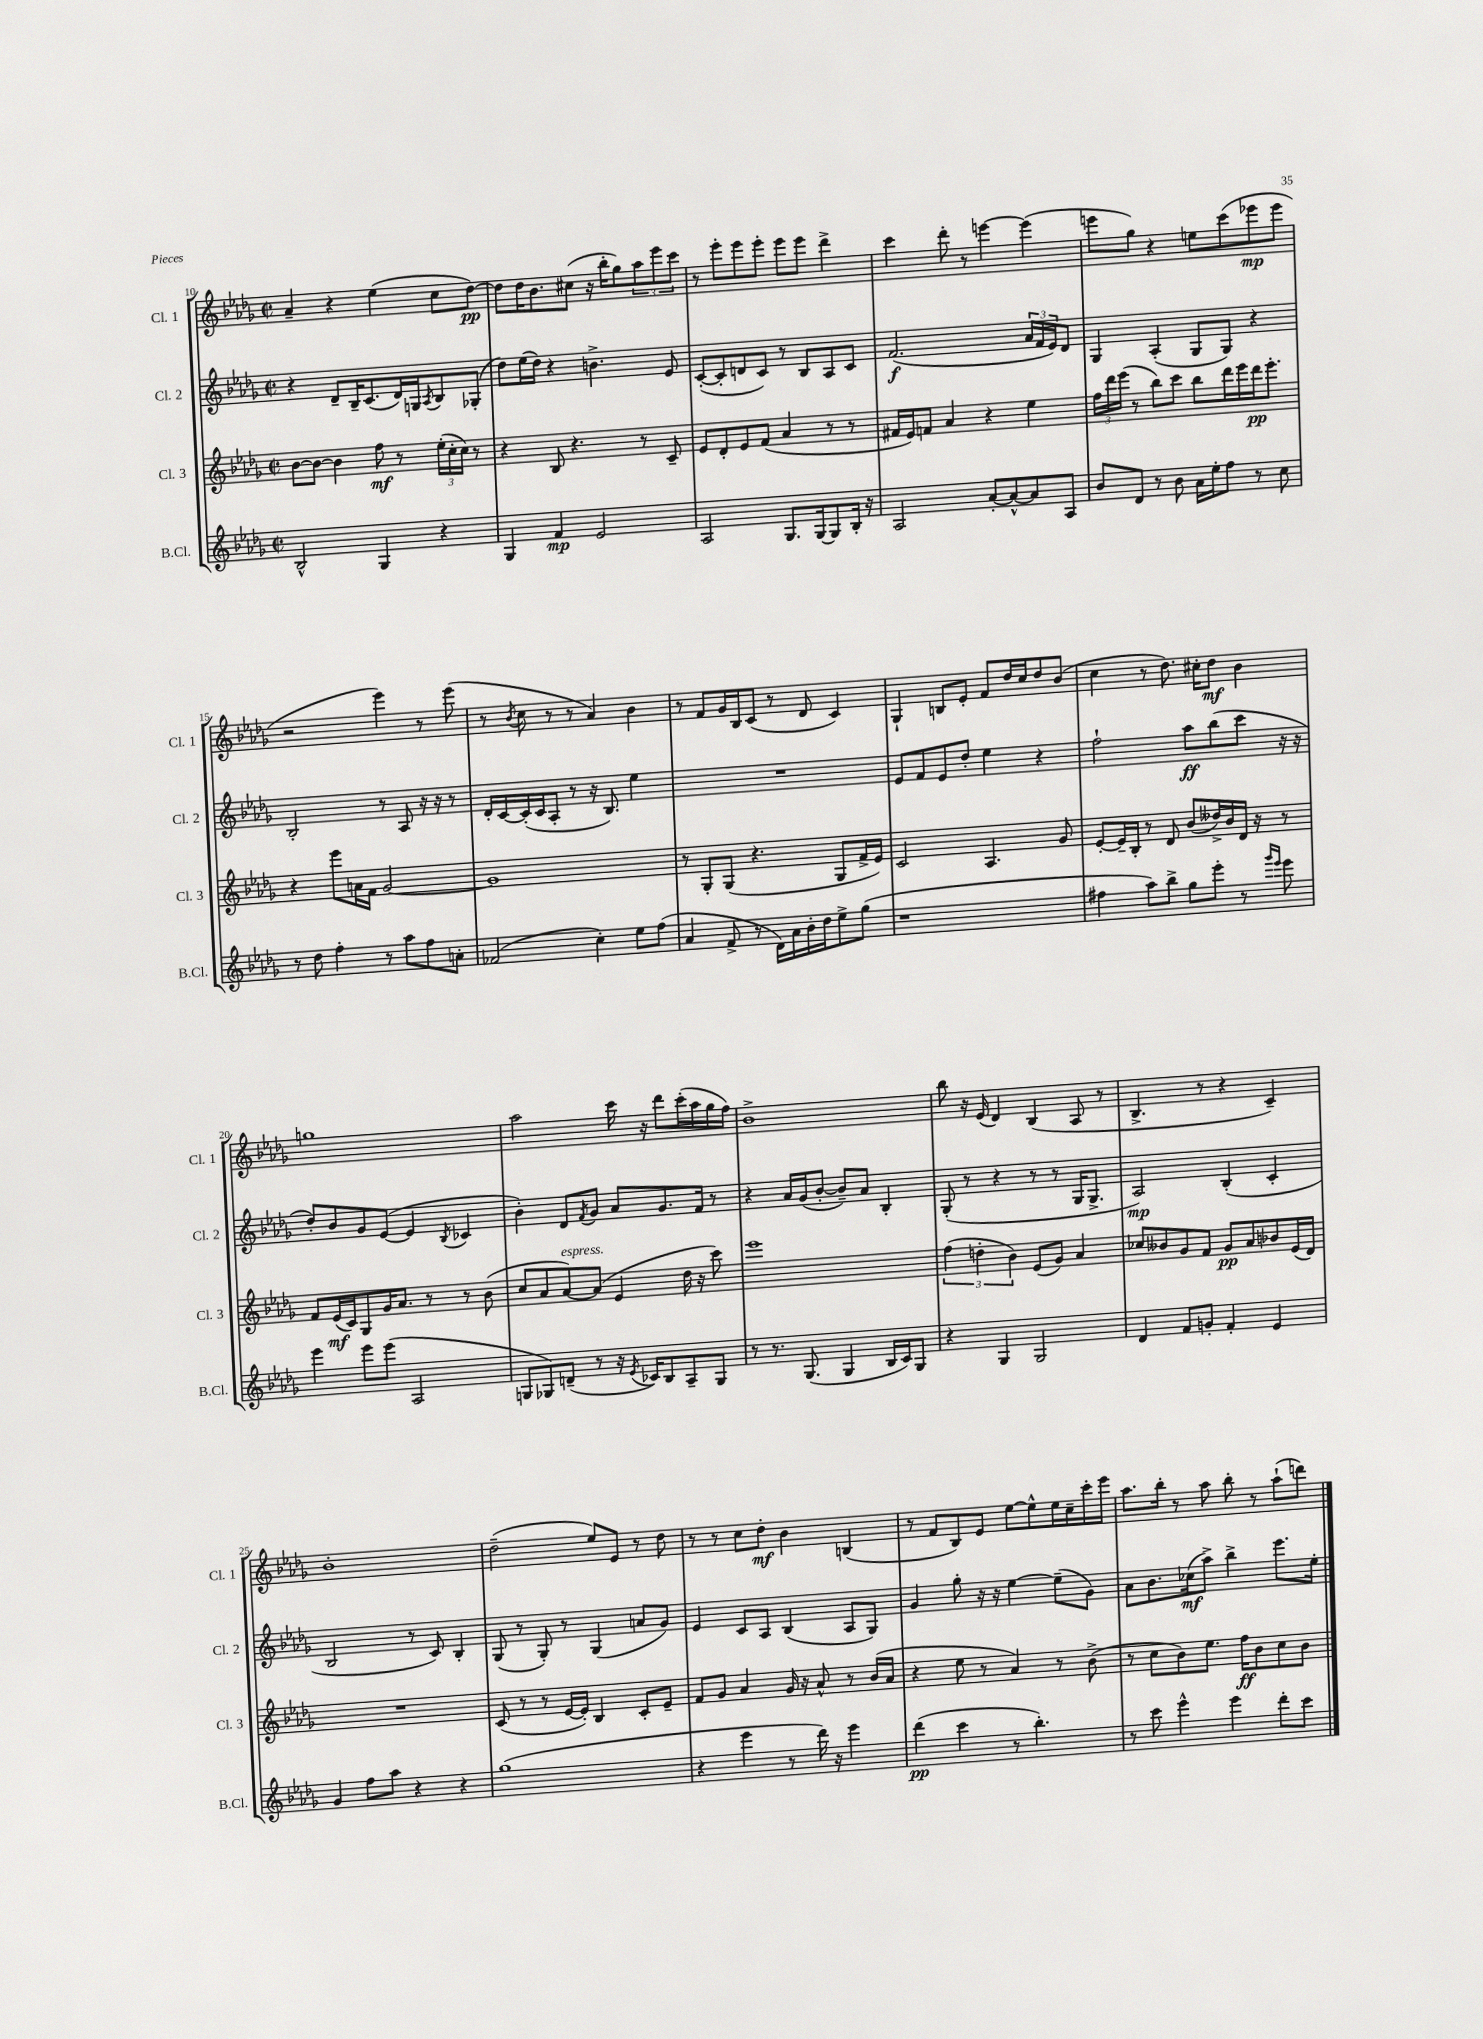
<<
\new StaffGroup <<
\new Staff = "s0" \with { instrumentName = "Cl. 1" shortInstrumentName = "Cl. 1" } {
    \clef treble \key des \major \defaultTimeSignature \time 2/2
    aes'4-- r4 ees''4( c''8 des''8~\pp) |
    des''8 des''16 bes'8. cis''8( r16 bes''16-. ges''8) \tuplet 3/2 { aes''8 ees'''8 c'''8 } |
    r8 ees'''8-. ees'''8 ees'''8-. ees'''8 ees'''8 des'''4-> |
    c'''4 des'''8-. r8 e'''4~ e'''4( |
    e'''8 ges''8) r4 e''8 c'''8( ees'''8\mp ees'''8 |
    r2 ees'''4) r8 ees'''8( |
    r8 \acciaccatura { bes'8 } c''8 r8 r8 aes'4) bes'4 |
    r8 f'8 ges'16 bes16 c'8( r8 des'8 c'4) |
    ges4-! b8 ees'8-. f'8 des''16 c''16 des''8 bes'8( |
    c''4 r8 des''8.) cis''16-. des''8\mf bes'4 |
    g''1 |
    aes''2 c'''16 r16 des'''8 c'''16-.( aes''16 ges''16 f''16) |
    bes'1-> |
    bes''8 r16 ees'16( des'4) bes4( aes8 r8 |
    bes4.-> r8 r4 c'4--) |
    bes'1-. |
    des''2--( ees''8) ees'8 r8 des''8 |
    r8 r8 c''8 des''8-.\mf bes'4 b4( |
    r8 f'8 bes8) ees'8 ees''8~ ees''8-^ ees''16 c''16-- c'''16-. ees'''16 |
    aes''8. bes''16-. r8 aes''8 bes''8-. r8 aes''8-!( d'''8) \bar "|." |
}
\new Staff = "s1" \with { instrumentName = "Cl. 2" shortInstrumentName = "Cl. 2" } {
    \clef treble \key des \major \defaultTimeSignature \time 2/2
    r4 des'8-- bes16-- c'8.( des'16) g16 \acciaccatura { aes8 } bes8 ges8-.( |
    des''8) ees''16( des''16) r4 b'4.-> ees'8 |
    c'8~-.( c'8-. d'8 c'8) r8 bes8 aes8 c'8 |
    f'2.\f( \tuplet 3/2 { aes'16 f'16 ees'16) } des'8 |
    ges4 aes4-.( ges8 ges8) r4 |
    bes2-. r8 aes8 r16 r16 r8 |
    des'16-. c'16~ c'16-.( c'16 aes8-. r8 r16 bes8.) ees''4 |
    R1 |
    ees'8 f'8 ees'8 des''8-. ees''4 r4 |
    f''2-! aes''8\ff bes''8( c'''8 r16 r16 |
    des''8-.) bes'8 ges'8 ees'8~( ees'4 \acciaccatura { bes8 } ces'4 |
    bes'4-.) des'8 \acciaccatura { f'8 } ges'8 aes'8 ges'8. f'16 r8 |
    r4 aes'16 ges'16( bes'8~-. bes'8--) aes'8 bes4-. |
    ges8-.( r8 r4 r8 r8 ges16 ges8.-> |
    aes2\mp) bes4-.( c'4-. |
    bes2 r8 c'8) bes4-. |
    ges8( r8 ges8-.) r8 ges4( a'8 ges'8) |
    ees'4 c'8 aes8 bes4( aes8 ges8) |
    ges'4 ges''8-. r16 r16 ees''4~ ees''8--( ges'8) |
    aes'8 bes'8. ces''16\mf( aes''8->) bes''4-> ees'''8. ees''16-. \bar "|." |
}
\new Staff = "s2" \with { instrumentName = "Cl. 3" shortInstrumentName = "Cl. 3" } {
    \clef treble \key des \major \defaultTimeSignature \time 2/2
    bes'8~ bes'8~ bes'4 f''8\mf r8 \tuplet 3/2 { ees''16-.( c''16-. c''16) } r8 |
    r4 bes8 r4. r8 c'8-- |
    ees'8 des'8-. ees'8 f'8( aes'4 r8 r8 |
    fis'16 ees'16) f'8 aes'4 r4 ees''4 |
    \tuplet 3/2 { f''16 des'''16 ees'''16( } r8 bes''8) c'''8 bes''8 des'''16 ees'''16 des'''16\pp ees'''8.-. |
    r4 ees'''8 a'16 f'16 ges'2~ |
    ges'1 |
    r8 ges8-. ges8( r4. ges8 f'16-> ees'16) |
    c'2 aes4. ges'8 |
    ees'8~-. ees'16-- bes16-. r8 des'8 bes'8( deses''16->) bes'16 des'16 r16 r8 |
    f'8 ees'16\mf( c'16) ges8 ges'16 aes'8. r8 r8 bes'8( |
    c''8 aes'8 aes'8~^\markup { \italic "espress." }) aes'8( ees'4 des''16 r16 c'''8) |
    ees'''1 |
    \tuplet 3/2 { f''4( d''4-. bes'4) } ees'8( ges'8) aes'4 |
    ces''8 beses'8 ges'8 f'8 ges'8\pp aes'8 bes'8 ees'16( des'16) |
    R1 |
    c'8( r8 r8 ees'16~ ees'16-.) bes4 c'8-. ees'8-- |
    f'8 ges'8 aes'4 ges'16 r16 aes'8-^ r8 bes'16( aes'16 |
    r4 ees''8 r8 aes'4) r8 bes'8->( |
    r8 c''8 bes'8) ees''8. f''16\ff bes'8 c''8 bes'8 \bar "|." |
}
\new Staff = "s3" \with { instrumentName = "B.Cl." shortInstrumentName = "B.Cl." } {
    \clef treble \key des \major \defaultTimeSignature \time 2/2
    bes2-^ ges4 r4 |
    ges4 f'4\mp ees'2 |
    aes2 ges8. ges16~ ges8 bes16-. r16 |
    aes2 aes'8~-. aes'8~-^ aes'8 aes8 |
    bes'8 des'8 r8 bes'8 aes'16 ees''16-. f''8 r8 c''8 |
    r8 des''8 f''4-. r8 aes''8 f''8 a'8-. |
    fes'2( c''4-.) ees''8 f''8( |
    aes'4 f'8-> r8 des'16) aes'16 bes'16-. des''16 ees''8-> ges''8( |
    r1 |
    fis''4 aes''8) bes''8-> ges''8 ees'''8-. r8 \grace { ges'''16 ees'''16 } ees'''8 |
    ees'''4 ees'''8 ees'''8( aes2 |
    g8 ges8) d'8--( r8 r16 \acciaccatura { ees'8 } ces'16) bes8 aes8-- ges8 |
    r8 r8. ges8.( ges4 bes16 c'16) ges8 |
    r4 ges4 ges2 |
    des'4 f'8 g'8-. f'4-. ees'4 |
    ges'4 f''8 aes''8 r4 r4 |
    ges''1( |
    r4 ees'''4 r8 des'''16) r16 ees'''4 |
    des'''4\pp( c'''4 r8 bes''4.-.) |
    r8 c'''8 ees'''4-^ ees'''4 des'''8-. c'''8 \bar "|." |
}
>>
>>
\layout { \context { \Score currentBarNumber = #10 } }
